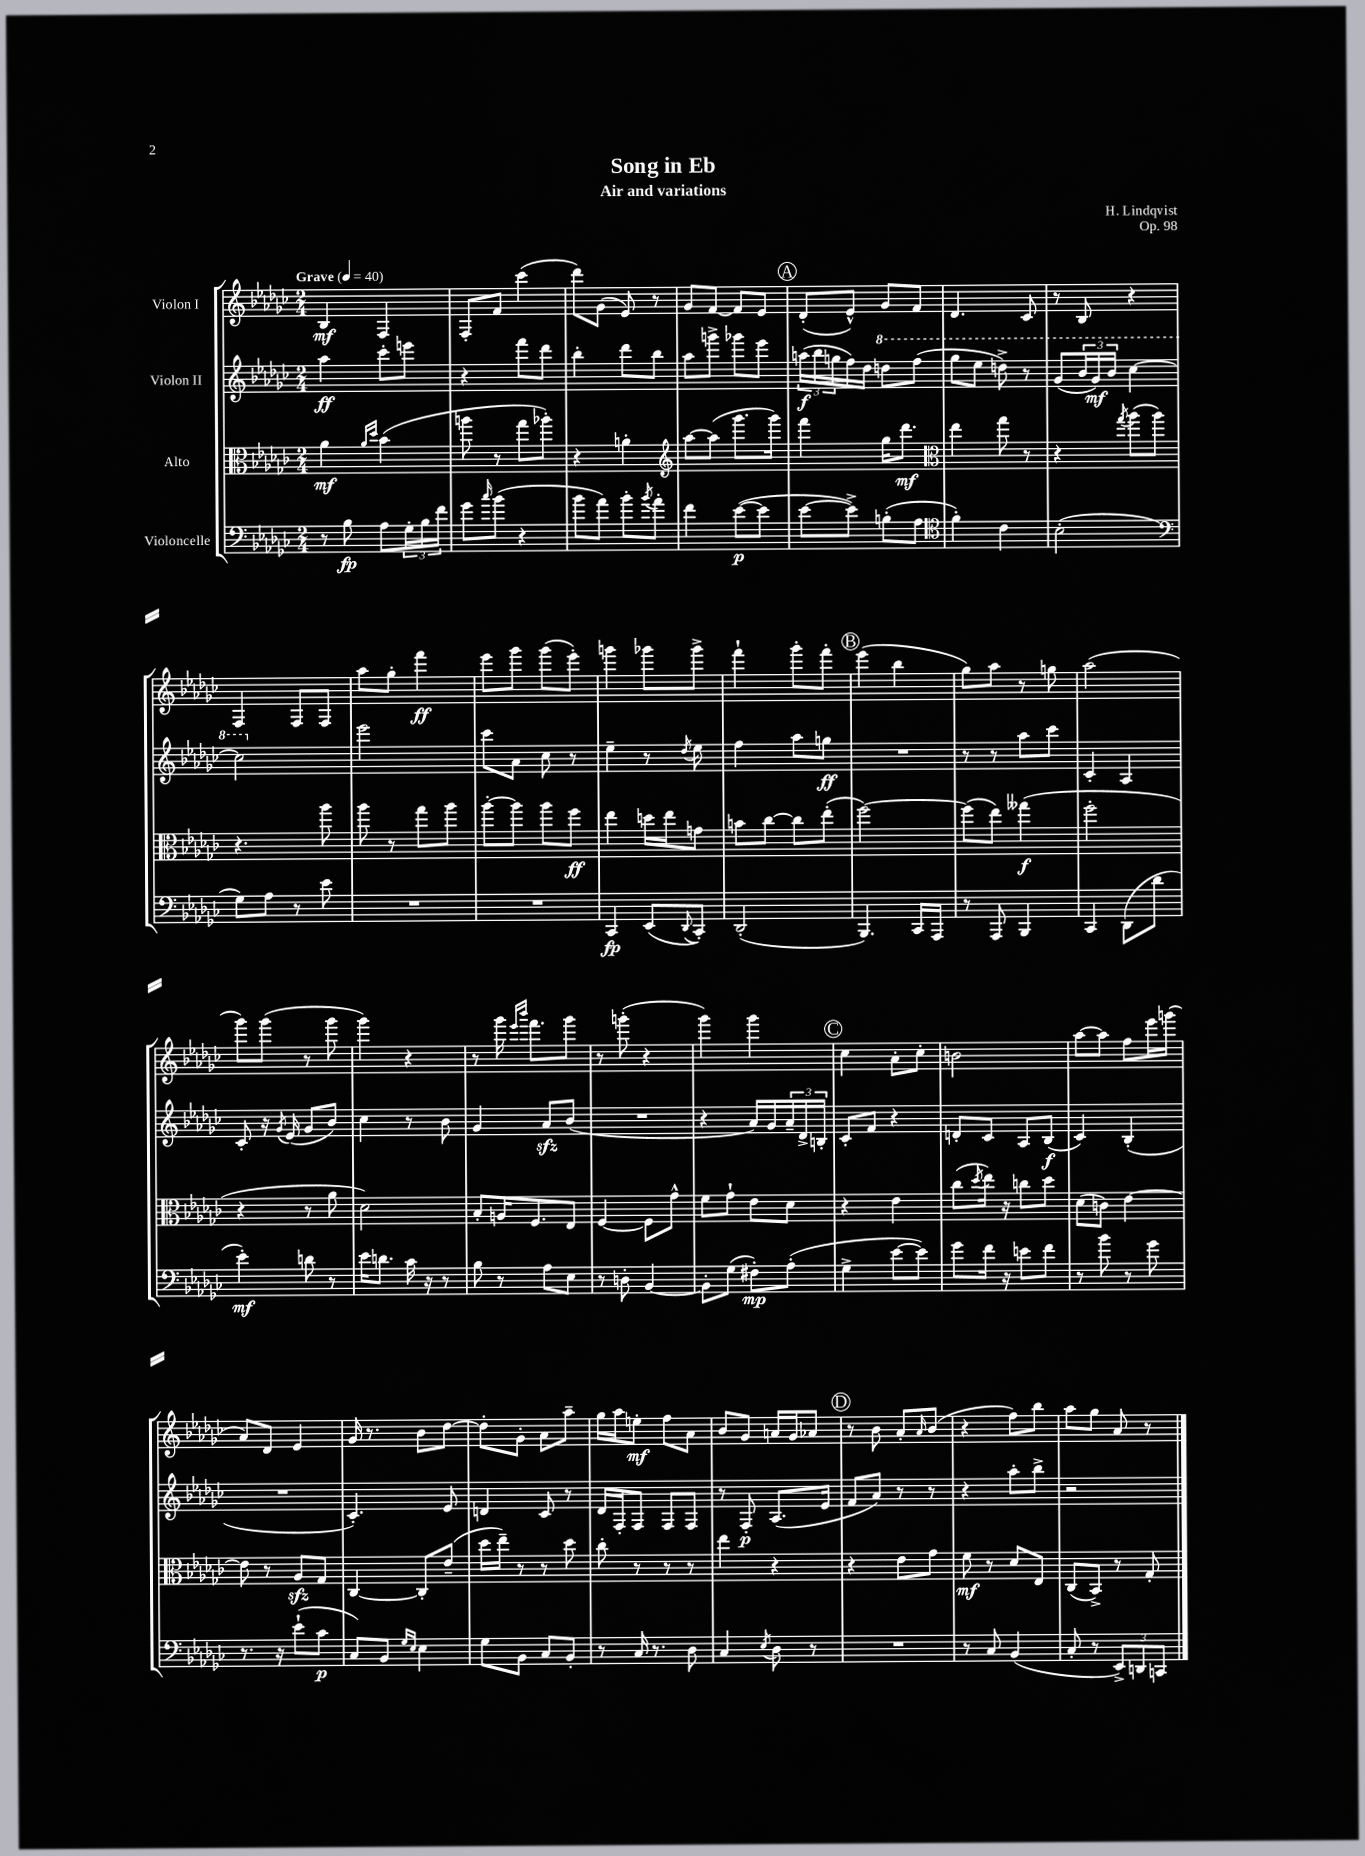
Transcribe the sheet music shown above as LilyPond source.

\header { title = "Song in Eb" composer = "H. Lindqvist" subtitle = "Air and variations" opus = "Op. 98" }
<<
\new StaffGroup <<
\new Staff = "s0" \with { instrumentName = "Violon I" } {
    \clef treble \key ges \major \numericTimeSignature \time 2/4 \tempo "Grave" 4 = 40
    bes4\mf f4 |
    f8-. f'8 ces'''4( |
    des'''8) ges'8( ees'8) r8 |
    ges'8 f'8~ f'8 ees'8 |
    \mark \markup { \circle "A" } des'8-.( ees'8-^) ges'8 f'8 |
    des'4. ces'8 |
    r8 bes8 r4 |
    f4 f8 f8 |
    aes''8 ges''8-. f'''4\ff |
    ees'''8 ges'''8 ges'''8( ees'''8-.) |
    g'''4 ges'''8 ges'''8-> |
    f'''4-! ges'''8-. f'''8-. |
    \mark \markup { \circle "B" } ees'''4( bes''4 |
    ges''8) aes''8 r8 g''8 |
    aes''2( |
    ges'''8) ges'''8( r8 ges'''8 |
    ges'''4) r4 |
    r8 ges'''16 \grace { ees'''16 bes'''16 } f'''8. ges'''8 |
    r8 g'''8-.( r4 |
    ges'''4) ges'''4 |
    \mark \markup { \circle "C" } ces''4 aes'8-. ces''8-. |
    b'2 |
    aes''8~ aes''8 f''8 ees'''16 g'''16( |
    aes'8) des'8 ees'4 |
    ges'16 r8. bes'8 des''8~ |
    des''8-. ges'8-. aes'8 aes''8-- |
    ges''16 aes''16 e''8-.\mf f''8 aes'8 |
    bes'8 ges'8 a'16 ges'16 aes'8 |
    \mark \markup { \circle "D" } r8 bes'8 aes'8-. \grace { aes'16 } bes'8( |
    r4 f''8) bes''8 |
    aes''8 ges''8 aes'8 r8 \bar "|." |
}
\new Staff = "s1" \with { instrumentName = "Violon II" } {
    \clef treble \key ges \major \numericTimeSignature \time 2/4
    aes''4\ff ces'''8-. e'''8 |
    r4 f'''8 des'''8 |
    bes''4-. des'''8 bes''8 |
    aes''8 g'''8-> ges'''8 ees'''8 |
    \mark \markup { \circle "A" } \tuplet 3/2 { a''16\f( bes''16 g''16 } f''16) des''16 \ottava #1 d'''8 f'''8( |
    ges'''8 ees'''8 d'''8->) r8 |
    ges''8( \tuplet 3/2 { bes''16 ges''16\mf) bes''16 } ces'''4~ |
    ces'''2 \ottava #0 |
    ees'''2 |
    ces'''8 aes'8 ces''8 r8 |
    ees''4-- r8 \acciaccatura { des''8 } ees''8 |
    f''4 aes''8 g''8\ff |
    \mark \markup { \circle "B" } R2 |
    r8 r8 aes''8 ces'''8 |
    ces'4-. aes4 |
    ces'8-. r16 \acciaccatura { ges'8 } ees'16( ges'8 bes'8) |
    ces''4 r8 bes'8 |
    ges'4 aes'8\sfz bes'8( |
    R2 |
    r4 aes'16) ges'16 \tuplet 3/2 { aes'16-- des'16-> b16-. } |
    \mark \markup { \circle "C" } ces'8-. f'8 r4 |
    d'8-. ces'8 aes8 bes8\f( |
    ces'4) bes4-.( |
    R2 |
    ces'4.-.) ees'8 |
    d'4 ces'8 r8 |
    des'16 f16-. f8 f8 f8 |
    r8 f8-.\p aes8.( ees'16 |
    \mark \markup { \circle "D" } f'8 aes'8) r8 r8 |
    r4 aes''8-. bes''8-> |
    r2 \bar "|." |
}
\new Staff = "s2" \with { instrumentName = "Alto" } {
    \clef alto \key ges \major \numericTimeSignature \time 2/4
    aes'4\mf \grace { aes'16 des''16 } bes'4( |
    a''8 r8 ges''8 aes''8-.) |
    r4 a'4-. |
    \clef treble aes''8~ aes''8( ges'''8. ges'''16) |
    \mark \markup { \circle "A" } f'''4 ges''16 des'''8.\mf |
    \clef alto ees''4 ges''8 r8 |
    r4 \acciaccatura { ges''8 } aes''8( aes''8) |
    r4. aes''8 |
    aes''8 r8 ges''8 aes''8 |
    aes''8~-. aes''8 aes''8 f''8\ff |
    ees''4 d''16 ees''16 g'8 |
    b'8 ces''8~ ces''8 ees''8-.( |
    \mark \markup { \circle "B" } f''2~) |
    f''8( ees''8) geses''4\f( |
    f''2-. |
    r4 r8 aes'8 |
    des'2) |
    bes8-. a16 f8. ees8 |
    f4~ f8 ges'8-^ |
    f'8 ges'8-! ees'8 des'8 |
    \mark \markup { \circle "C" } r4 ees'4 |
    ces''8( \acciaccatura { des''8 } ees''16) r16 c''8 des''8 |
    des'8( c'8) ees'4~ |
    ees'8 r8 aes8\sfz ges8 |
    ces4~ ces8-. ees'8--( |
    des''16 ees''16--) r8 r8 des''8 |
    ces''8-. r8 r8 r8 |
    ees''4 r4 |
    \mark \markup { \circle "D" } r4 ees'8 ges'8 |
    f'8\mf r8 des'8 ees8 |
    ces8( bes,8->) r8 ges8-. \bar "|." |
}
\new Staff = "s3" \with { instrumentName = "Violoncelle" } {
    \clef bass \key ges \major \numericTimeSignature \time 2/4
    r8 bes8\fp aes8 \tuplet 3/2 { ges16-. bes16 f'16 } |
    ges'8 \grace { ces''16 } bes'8( r4 |
    bes'8 aes'8) bes'8-. \acciaccatura { bes'8 } aes'8-. |
    f'4 ees'8~\p( ees'8 |
    \mark \markup { \circle "A" } ees'8~ ees'8->) b8-.( aes8 |
    \clef tenor f'4-.) ces'4 |
    bes2-.( |
    \clef bass ges8) aes8 r8 ees'8 |
    R2 |
    R2 |
    ces,4\fp ees,8( \appoggiatura { des,8 } ces,8-.) |
    des,2-.( |
    \mark \markup { \circle "B" } bes,,4.) ces,16 aes,,16 |
    r8 aes,,8 bes,,4 |
    ces,4 des,8( des'8 |
    ees'4-.\mf) d'8 r8 |
    ees'16 d'8. ces'16 r16 r8 |
    bes8 r8 aes8 ees8 |
    r8 d8-. bes,4~ |
    bes,8-. ges8( fis8-.\mp) aes8-.( |
    \mark \markup { \circle "C" } ges4-> ees'8~ ees'8) |
    ges'8 f'16 r16 e'8 f'8 |
    r8 bes'8 r8 ges'8 |
    r8. r16 ees'8-!( ces'8\p |
    ces8) bes,8 \grace { ges16 ees16 } ees4 |
    ges8 bes,8 ces8 bes,8-. |
    r8 ces16 r8. des8 |
    ces4 \acciaccatura { ees8 } des8 r8 |
    \mark \markup { \circle "D" } R2 |
    r8 ces8 bes,4( |
    ces8-. r8 \tuplet 3/2 { ees,8->) d,8 c,8 } \bar "|." |
}
>>
>>
\layout { \context { \Score \remove "Bar_number_engraver" } }
